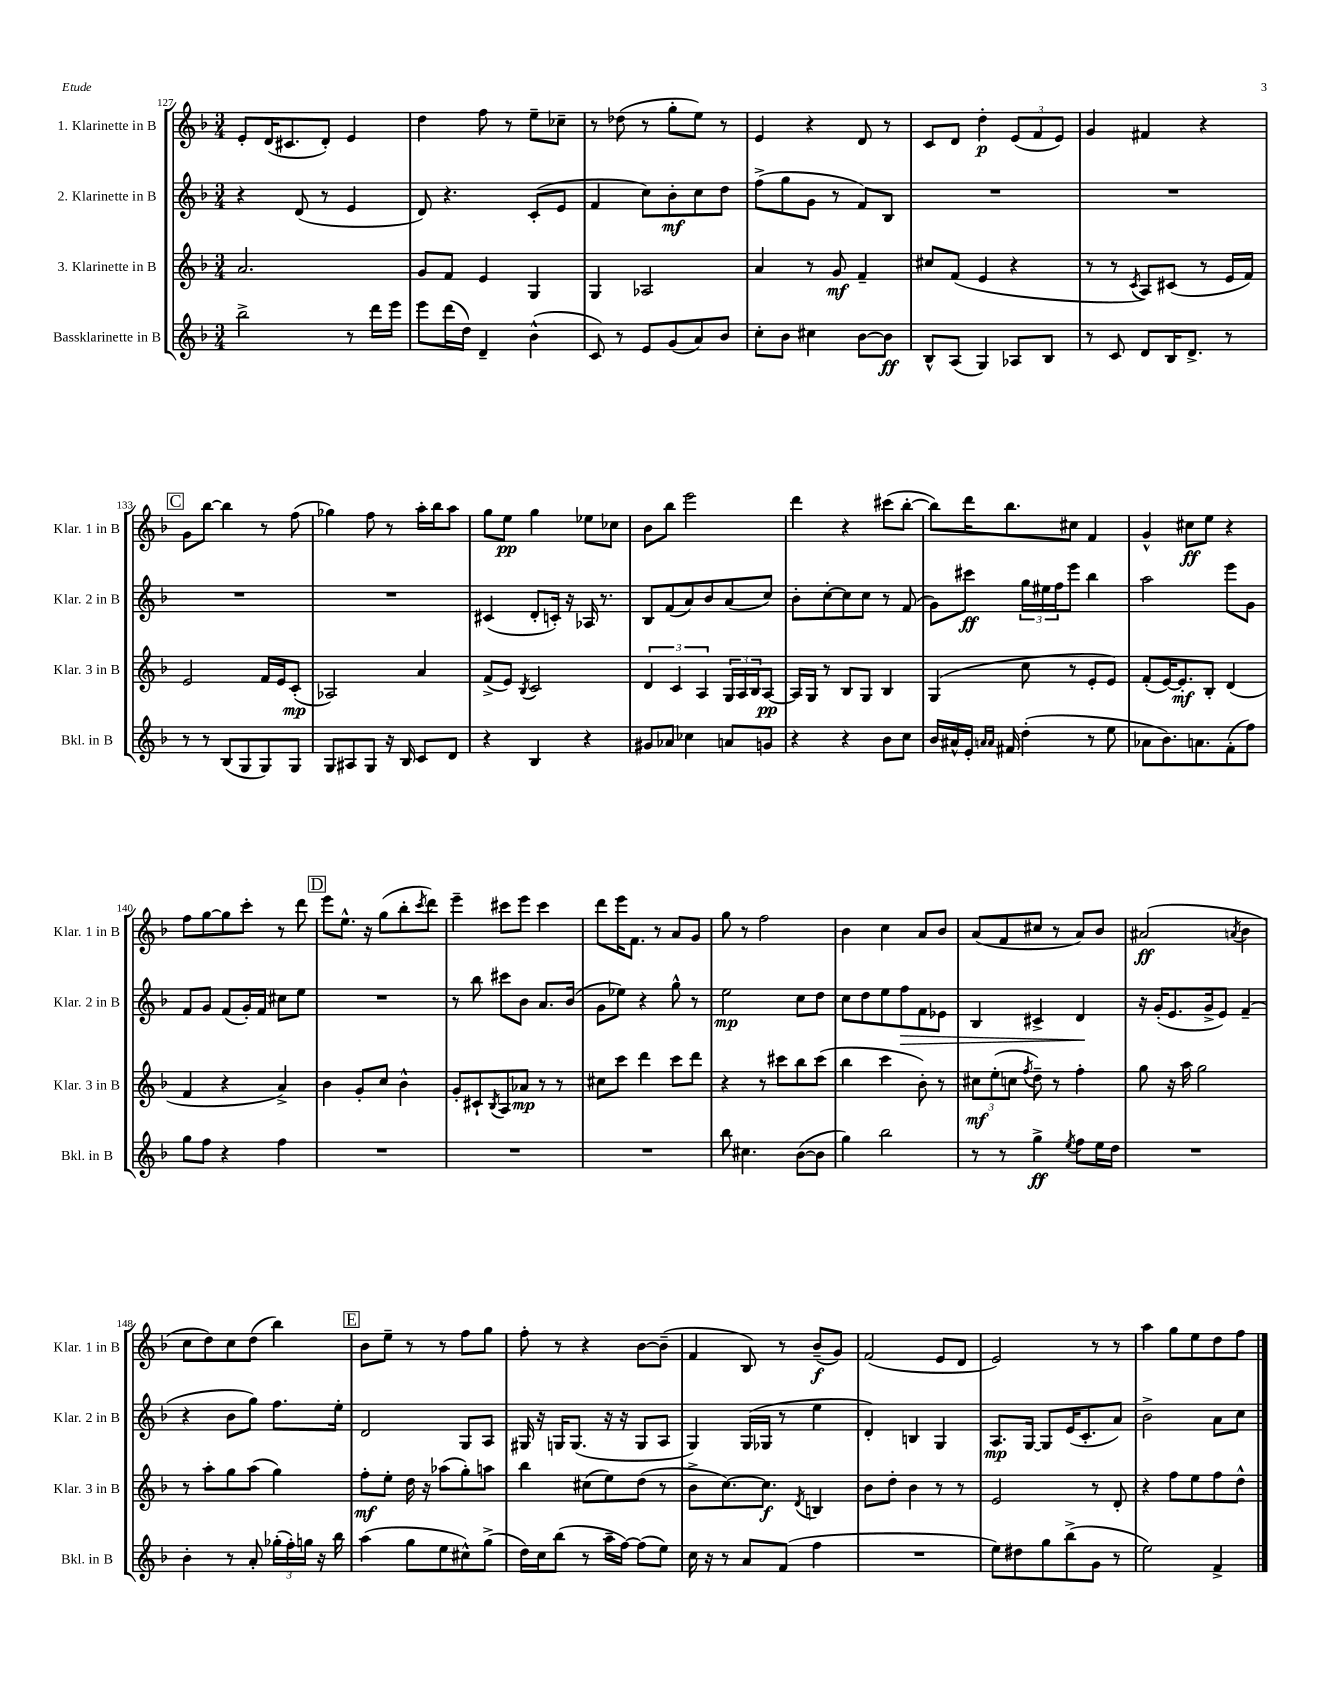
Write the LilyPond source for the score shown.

<<
\new StaffGroup <<
\new Staff = "s0" \with { instrumentName = "1. Klarinette in B" shortInstrumentName = "Klar. 1 in B" } {
    \clef treble \key f \major \numericTimeSignature \time 3/4
    e'8-. d'16( cis'8. d'8-.) e'4 |
    d''4 f''8 r8 e''8-- ces''8-- |
    r8 des''8( r8 g''8-. e''8) r8 |
    e'4 r4 d'8 r8 |
    c'8 d'8 d''4-.\p \tuplet 3/2 { e'8( f'8 e'8) } |
    g'4 fis'4 r4 |
    \mark \markup { \box "C" } g'8 bes''8~ bes''4 r8 f''8( |
    ges''4) f''8 r8 a''16-. bes''16 a''8 |
    g''8 e''8\pp g''4 ees''8 ces''8 |
    bes'8 bes''8 e'''2 |
    d'''4 r4 cis'''8( bes''8~-. |
    bes''8) d'''16 bes''8. cis''8 f'4 |
    g'4-^ cis''8\ff e''8 r4 |
    f''8 g''8~ g''8 c'''8-. r8 d'''8 |
    \mark \markup { \box "D" } e'''8 e''8.-^ r16 g''8( bes''8-. \acciaccatura { c'''8 } d'''8) |
    e'''4-- cis'''8 e'''8 cis'''4 |
    d'''8 e'''16 f'8. r8 a'8 g'8 |
    g''8 r8 f''2 |
    bes'4 c''4 a'8 bes'8 |
    a'8( f'8 cis''8 r8 a'8) bes'8 |
    ais'2\ff( \acciaccatura { a'8 } bes'4 |
    c''8 d''8) c''8 d''8( bes''4) |
    \mark \markup { \box "E" } bes'8 e''8-- r8 r8 f''8 g''8 |
    f''8-. r8 r4 bes'8~ bes'8--( |
    f'4 bes8) r8 bes'8--\f( g'8) |
    f'2( e'8 d'8 |
    e'2) r8 r8 |
    a''4 g''8 e''8 d''8 f''8 \bar "|." |
}
\new Staff = "s1" \with { instrumentName = "2. Klarinette in B" shortInstrumentName = "Klar. 2 in B" } {
    \clef treble \key f \major \numericTimeSignature \time 3/4
    r4 d'8( r8 e'4 |
    d'8) r4. c'8-.( e'8 |
    f'4 c''8) bes'8-.\mf c''8 d''8 |
    f''8->( g''8 g'8 r8 f'8) bes8 |
    R2. |
    R2. |
    \mark \markup { \box "C" } R2. |
    R2. |
    cis'4( d'8-. c'16-.) r16 aes16 r8. |
    bes8 f'8( a'8) bes'8 a'8( c''8) |
    bes'8-. c''8~-. c''8 c''8 r8 f'8( |
    g'8) cis'''8\ff \tuplet 3/2 { g''16 eis''16 f''16 } e'''8 bes''4 |
    a''2 e'''8 g'8 |
    f'8 g'8 f'8( g'16-.) f'16 cis''8 e''8 |
    \mark \markup { \box "D" } R2. |
    r8 bes''8 cis'''8 bes'8 a'8. bes'16( |
    g'8 ees''8) r4 g''8-^ r8 |
    e''2\mp c''8 d''8 |
    c''8 d''8 e''8 f''8\> f'8 ees'8 |
    bes4 cis'4-> d'4\! |
    r16 g'16-.( e'8. g'16-> e'8) f'4--( |
    r4 bes'8 g''8) f''8. e''16-. |
    \mark \markup { \box "E" } d'2 g8 a8 |
    gis16 r16 g16 g8.( r16 r16 g8 a8 |
    g4) g16( ges16 r8 e''4 |
    d'4-.) b4 g4 |
    a8.\mp g16~ g8 e'16( c'8.-. a'8) |
    bes'2-> a'8 c''8 \bar "|." |
}
\new Staff = "s2" \with { instrumentName = "3. Klarinette in B" shortInstrumentName = "Klar. 3 in B" } {
    \clef treble \key f \major \numericTimeSignature \time 3/4
    a'2. |
    g'8 f'8 e'4 g4 |
    g4 aes2 |
    a'4 r8 g'8\mf f'4-- |
    cis''8 f'8( e'4 r4 |
    r8 r8 \acciaccatura { c'8 } a8) cis'8( r8 e'16 f'16) |
    \mark \markup { \box "C" } e'2 f'16 e'16 c'8-.\mp( |
    aes2) a'4 |
    f'8->( e'8) \acciaccatura { bes8 } c'2 |
    \tuplet 3/2 { d'4 c'4 a4 } \tuplet 3/2 { g16 a16 bes16 } a8~\pp |
    a16 g16 r8 bes8 g8 bes4 |
    g4( c''8 r8 e'8-. e'8) |
    f'8-.( e'16~) e'8.-.\mf bes8-. d'4( |
    f'4 r4 a'4->) |
    \mark \markup { \box "D" } bes'4 g'8-. c''8 bes'4-^ |
    g'8-. cis'8-! \acciaccatura { bes8 } a8 aes'8\mp r8 r8 |
    cis''8 c'''8 d'''4 c'''8 d'''8 |
    r4 r8 cis'''8 bes''8 cis'''8( |
    bes''4 c'''4 bes'8-.) r8 |
    \tuplet 3/2 { cis''8\mf e''8-.( c''8 } \acciaccatura { f''8 } d''8--) r8 f''4-. |
    g''8 r16 a''16 g''2 |
    r8 a''8-. g''8 a''8( g''4) |
    \mark \markup { \box "E" } f''8-.\mf e''8-. d''16 r16 aes''8( g''8-.) a''8 |
    bes''4 cis''8( e''8) d''8( r8 |
    bes'8-> c''8.~) c''8.\f \acciaccatura { d'8 } b4 |
    bes'8 d''8-. bes'4 r8 r8 |
    e'2 r8 d'8-. |
    r4 f''8 e''8 f''8 d''8-^ \bar "|." |
}
\new Staff = "s3" \with { instrumentName = "Bassklarinette in B" shortInstrumentName = "Bkl. in B" } {
    \clef treble \key f \major \numericTimeSignature \time 3/4
    bes''2-> r8 d'''16 e'''16 |
    e'''8 d'''16( d''16) d'4-- bes'4-^( |
    c'8) r8 e'8 g'8( a'8) bes'8 |
    c''8-. bes'8 cis''4 bes'8~ bes'8\ff |
    bes8-^ a8( g4) aes8 bes8 |
    r8 c'8 d'8 bes16 d'8.-> r8 |
    \mark \markup { \box "C" } r8 r8 bes8( g8 g8) g8 |
    g8 ais8 g8 r16 bes16 c'8 d'8 |
    r4 bes4 r4 |
    gis'8 aes'8 ces''4 a'8 g'8 |
    r4 r4 bes'8 c''8 |
    bes'16 ais'16-^ e'16-. \grace { a'16 a'16 } fis'16 d''4-.( r8 e''8 |
    aes'8 bes'8.) a'8. f'8-.( f''8) |
    g''8 f''8 r4 f''4 |
    \mark \markup { \box "D" } R2. |
    R2. |
    R2. |
    bes''8 cis''4. bes'8~( bes'8 |
    g''4) bes''2 |
    r8 r8 g''4->\ff \acciaccatura { e''8 } f''8 e''16 d''16 |
    R2. |
    bes'4-. r8 a'8-. \tuplet 3/2 { ges''16-.( f''16-.) g''16 } r16 bes''16 |
    \mark \markup { \box "E" } a''4( g''8 e''8 cis''8-^) g''8->( |
    d''16) c''16 bes''8( r8 a''16-- f''16~) f''8( e''8) |
    c''16 r16 r8 a'8 f'8( f''4 |
    R2. |
    e''8) dis''8 g''8 bes''8->( g'8 r8 |
    e''2) f'4-> \bar "|." |
}
>>
>>
\layout { \context { \Score currentBarNumber = #127 } }
